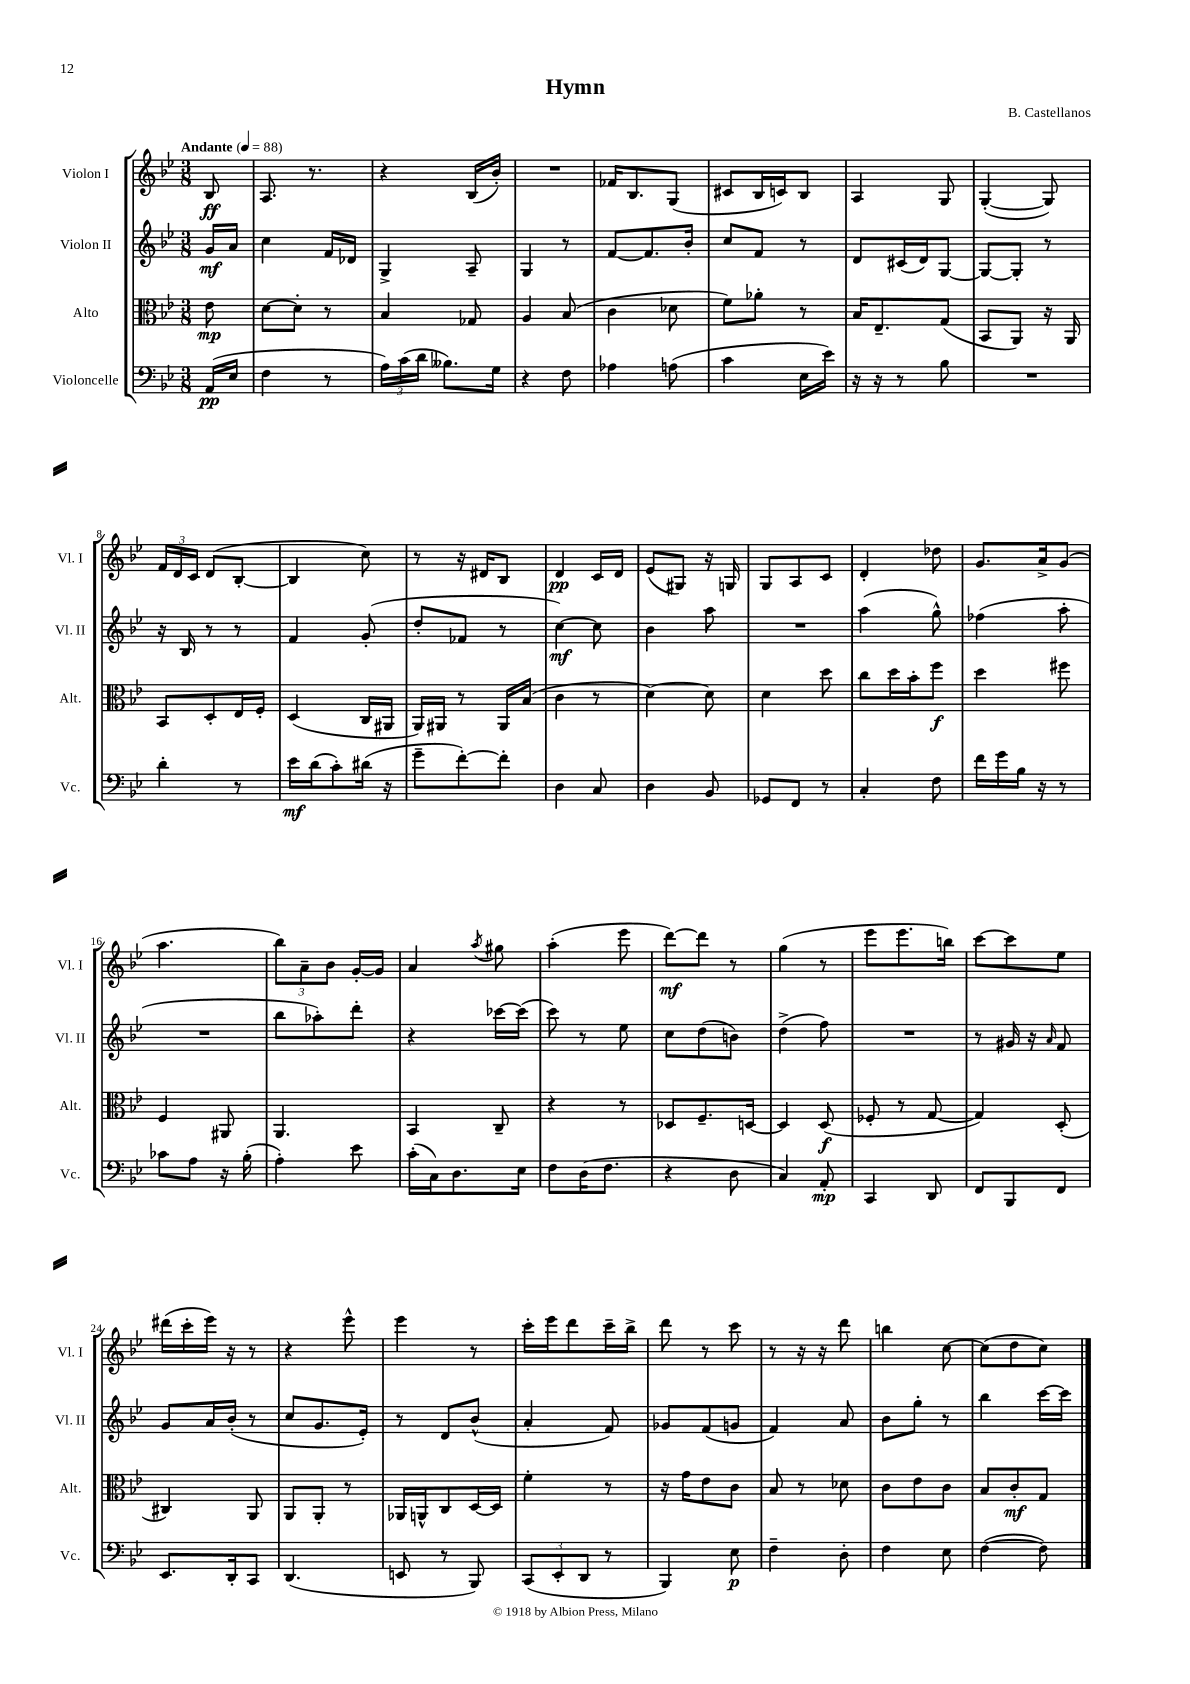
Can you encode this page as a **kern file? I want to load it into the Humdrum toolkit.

**kern	**kern	**kern	**kern
*staff4	*staff3	*staff2	*staff1
*clefF4	*clefC3	*clefG2	*clefG2
*k[b-e-]	*k[b-e-]	*k[b-e-]	*k[b-e-]
*M3/8	*M3/8	*M3/8	*M3/8
*MM88	*MM88	*MM88	*MM88
(16AA	8e-	16g	8B-
16E-	.	16a	.
=	=	=	=
4F	[8d	4cc	8.A
.	8d']	.	.
.	.	.	8.r
8r	8r	16f	.
.	.	16d-	.
=	=	=	=
24A)	4B-	4G^	4r
(24c	.	.	.
24d	.	.	.
8.B--)	.	.	.
.	8G-	8A~	(16B-
16G	.	.	16b-')
=	=	=	=
4r	4A	4G	4.r
8F	(8B-	8r	.
=	=	=	=
4A-	4c	[8f	16f-
.	.	.	8.B-
.	.	8.f]	.
(8A	8d-	.	(8G
.	.	16b-'	.
=	=	=	=
4c	8f)	8cc	8c#
.	8a-'	8f	16B-
.	.	.	16c)
16E-	8r	8r	8B-
16e-)	.	.	.
=	=	=	=
16r	16B-	8d	4A
16r	8.E-~	.	.
8r	.	(16c#	.
.	.	16d)	.
8B-	(8G	[8G	8G
=	=	=	=
4.r	8BB-	8G_	([4G'
.	8AA)	8G']	.
.	16r	8r	8G])
.	16AA	.	.
=	=	=	=
4d'	8BB-	16r	24f
.	.	.	24d
.	.	16B-	.
.	.	.	24c
.	8D'	8r	(8d
8r	16E-	8r	[8B-'
.	16F'	.	.
=	=	=	=
16e-	(4D	4f	4B-]
(16d	.	.	.
8c')	.	.	.
(16d#	16C	(8g'	8cc)
16r	16AA#	.	.
=	=	=	=
8g~	16AA)	8dd'	8r
.	16AA#	.	.
[8f')	8r	8f-	16r
.	.	.	16d#
8f']	16AA#	8r	8B-
.	(16B-	.	.
=	=	=	=
4D	4c	[4cc)	4d
8C	8r	8cc]	16c
.	.	.	16d
=	=	=	=
4D	[4d)	4b-	(8e-
.	.	.	8G#)
8BB-	8d]	8aa	16r
.	.	.	16G
=	=	=	=
8GG-	4d	4.r	8G
8FF	.	.	8A
8r	8dd	.	8c
=	=	=	=
4C'	8cc	(4aa	4d'
.	16dd	.	.
.	16b-'	.	.
8F	8ff	8gg^^)	8dd-
=	=	=	=
16f	4dd	(4ff-	8.g
16g	.	.	.
16B-	.	.	.
16r	.	.	16a^
8r	8ff#	8aa'	(8g
=	=	=	=
8c-	4F	4.r	4.aa
8A	.	.	.
16r	8AA#	.	.
(16B-'	.	.	.
=	=	=	=
4A')	4.AA	8bb-	12bb-)
.	.	.	12a~
.	.	8aa-')	.
.	.	.	12b-
8e-	.	8ddd'	[16g'
.	.	.	16g]
=	=	=	=
(16c'	4BB-	4r	4a
16C)	.	.	.
8.D	.	.	.
.	.	.	8qaa
.	8C~	[16ccc-	8gg#
16E-	.	(16ccc-]	.
=	=	=	=
8F	4r	8ccc)	(4aa'
(16D	.	8r	.
8.F	.	.	.
.	8r	8ee-	8eee-
=	=	=	=
4r	8D-	8cc	[8ddd)
.	8.F~	(8dd	8ddd]
8D	.	8b)	8r
.	[16D	.	.
=	=	=	=
4C)	4D]	(4dd^	(4gg
8AA'	(8D	8ff)	8r
=	=	=	=
4CC	8F-'	4.r	8eee-
.	8r	.	8.eee-
8DD	[8G	.	.
.	.	.	16bb)
=	=	=	=
8FF	4G])	8r	[8ccc
8BBB-	.	16g#	8ccc]
.	.	16r	.
.	.	16qqa	.
8FF	(8D'	8f	8ee-
=	=	=	=
8.EE-	4C#)	8g	(16ddd#
.	.	.	16ccc'
.	.	16a	16eee-)
16DD'	.	(16b-'	16r
8CC	8AA	8r	8r
=	=	=	=
(4.DD	8AA	8cc	4r
.	8AA'	8.g	.
.	8r	.	8eee-^^
.	.	16e-')	.
=	=	=	=
8EE	16AA-	8r	4eee-
.	16AA^^	.	.
8r	8C	8d	.
8BBB-)	[16D	(8b-^^	8r
.	16D]	.	.
=	=	=	=
(12CC	4f'	4a'	16ccc'
.	.	.	16eee-
12EE-'	.	.	.
.	.	.	8ddd
12DD	.	.	.
8r	8r	8f)	16ccc~
.	.	.	16bb-^
=	=	=	=
4BBB-)	16r	8g-	8ddd
.	16g	.	.
.	8e-	(8f	8r
8E-	8c	8g	8ccc
=	=	=	=
4F~	8B-	4f)	8r
.	8r	.	16r
.	.	.	16r
8D'	8d-	8a	8ddd
=	=	=	=
4F	8c	8b-	4bb
.	8e-	8gg'	.
8E-	8c	8r	[8cc
=	=	=	=
([4F	8B-	4bb-	(8cc]
.	8c'	.	8dd
8F])	8G	[16ccc	8cc)
.	.	16ccc]	.
==	==	==	==
*-	*-	*-	*-
